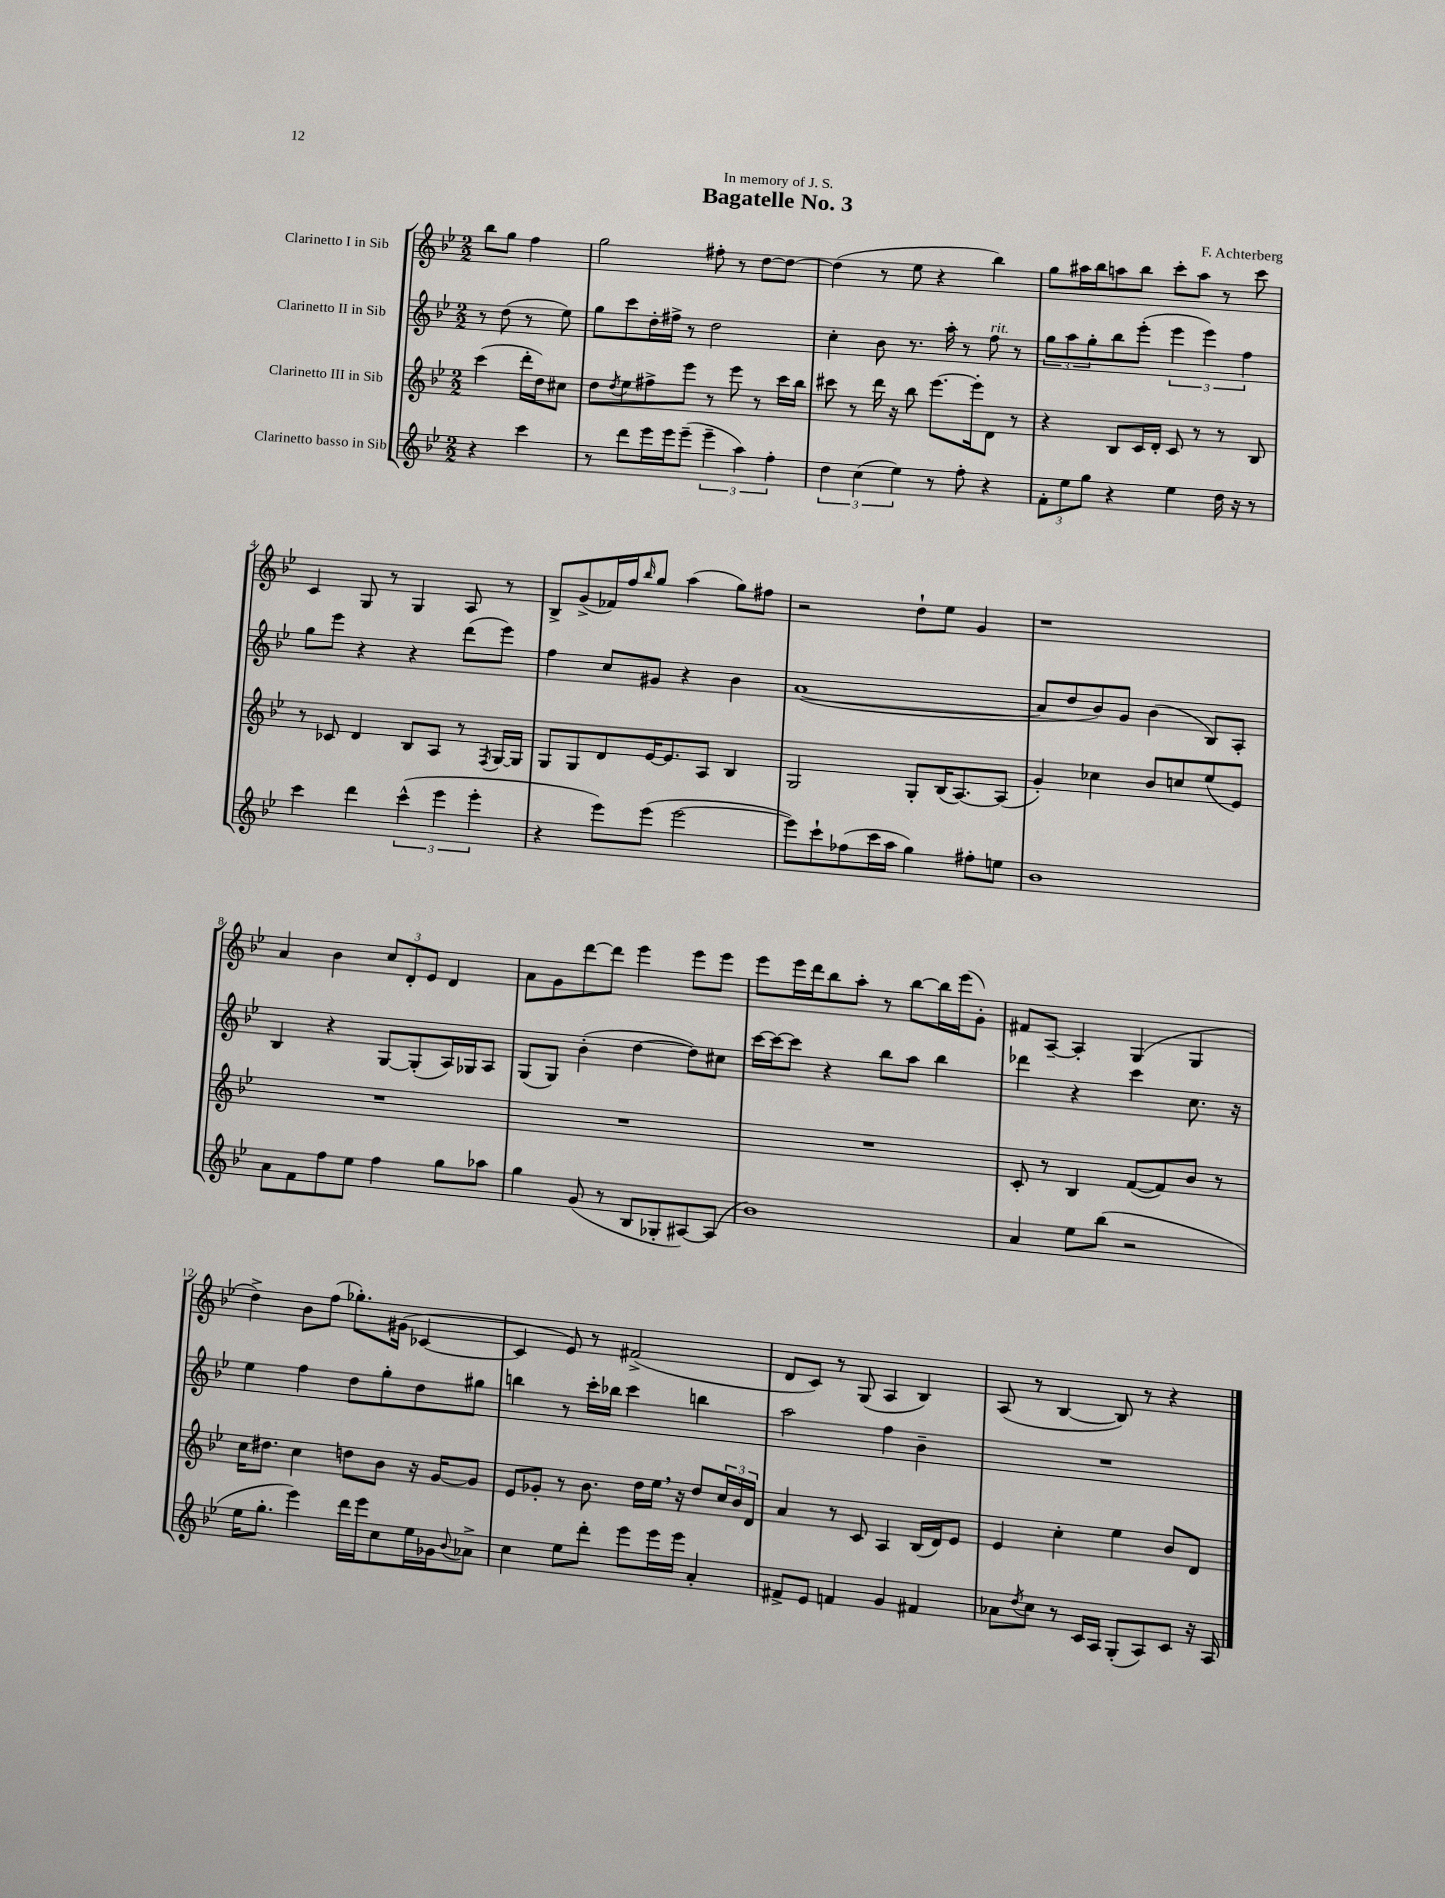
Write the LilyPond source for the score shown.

\header { title = "Bagatelle No. 3" composer = "F. Achterberg" dedication = "In memory of J. S." }
<<
\new StaffGroup <<
\new Staff = "s0" \with { instrumentName = "Clarinetto I in Sib" } {
    \clef treble \key bes \major \numericTimeSignature \time 2/2 \partial 2
    bes''8 g''8 f''4 |
    g''2 fis''8-. r8 d''8~ d''8~ |
    d''4( r8 ees''8 r4 bes''4) |
    g''8 ais''16 bes''16 a''8 bes''8 c'''8-. a''8 r8 c'''8 |
    c'4 g8 r8 g4 a8 r8 |
    bes8-> g'8->( fes'16) f''16 \grace { bes''16 } g''8 a''4( g''8) fis''8 |
    r2 d''8-! ees''8 g'4 |
    r1 |
    a'4 bes'4 \tuplet 3/2 { c''8 d'8-. ees'8 } d'4 |
    a'8 g'8 d'''8~ d'''8 ees'''4 ees'''8 ees'''8 |
    ees'''8 ees'''16 d'''16 bes''8 a''8-. r8 bes''8~ bes''16 ees'''16( g'8-.) |
    fis'8 a8~-- a4-. g4( g4 |
    d''4->) bes'8 f''8( ges''8.-.) gis'16( ces'4~ |
    ces'4 ees'8) r8 fis'2->( |
    d'8 c'8) r8 g8( a4 bes4) |
    a8( r8 bes4~ bes8) r8 r4 \bar "|." |
}
\new Staff = "s1" \with { instrumentName = "Clarinetto II in Sib" } {
    \clef treble \key bes \major \numericTimeSignature \time 2/2 \partial 2
    r8 d''8( r8 ees''8) |
    g''8 c'''8 d''16-. fis''16-> r8 d''2 |
    c''4-. bes'8 r8. a''16-. r8 f''8^\markup { \italic "rit." } r8 |
    \tuplet 3/2 { g''8 a''8 g''8-. } bes''8 ees'''8-.( \tuplet 3/2 { ees'''4 ees'''4) f''4 } |
    g''8 ees'''8 r4 r4 d'''8( ees'''8) |
    f''4 c''8 gis'8 r4 bes'4 |
    a'1~( |
    a'8 d''8 bes'8) g'8 bes'4( bes8) a8-. |
    bes4 r4 g8~ g8-.( a16) ges16 a8 |
    g8( g8) bes'4-.( d''4~ d''8) cis''8 |
    c'''16~ c'''16~ c'''8 r4 bes''8 a''8 bes''4 |
    des'''4 r4 c'''4 c''8. r16 |
    ees''4 f''4 d''8 g''8-. d''8 gis''8 |
    b''4 r8 c'''16-. bes''16 c'''4 b''4 |
    a''2 f''4 bes'4-- |
    R1 \bar "|." |
}
\new Staff = "s2" \with { instrumentName = "Clarinetto III in Sib" } {
    \clef treble \key bes \major \numericTimeSignature \time 2/2 \partial 2
    c'''4( d'''16-. d''16) cis''8 |
    d''8 \acciaccatura { d''8 } ees''8 fis''8-> ees'''8 r8 ees'''8 r8 c'''16 bes''16 |
    cis'''8 r8 d'''16 r16 bes''8 ees'''8.~ ees'''16-. d'8 r8 |
    r4 bes8 c'16 d'16-. c'8 r8 r8 bes8 |
    r8 ces'8 d'4 bes8 a8 r8 \acciaccatura { f8 } g16~ g16 |
    g8 g8 d'8 ees'16~ ees'8. a8 bes4 |
    g2 g8-. bes16( a8.~) a8( |
    g'4-.) ces''4 bes'8 c''8 ees''8( ees'8) |
    R1 |
    R1 |
    R1 |
    c'8-. r8 bes4 f'8~( f'8) bes'8 r8 |
    c''16 dis''8. c''4 d''8 bes'8 r16 g'16~ g'8 |
    ees'8 ges'8-. r8 bes'8. d''16 ees''16 \breathe r16 d''8 \tuplet 3/2 { c''16 bes'16 d'16 } |
    a'4 r8 c'8 a4 bes16( d'16) ees'8 |
    ees'4 c''4-. ees''4 bes'8 d'8 \bar "|." |
}
\new Staff = "s3" \with { instrumentName = "Clarinetto basso in Sib" } {
    \clef treble \key bes \major \numericTimeSignature \time 2/2 \partial 2
    r4 c'''4 |
    r8 d'''8 ees'''16 ees'''16 ees'''8--( \tuplet 3/2 { ees'''4-- a''4) f''4-. } |
    \tuplet 3/2 { d''4 c''4( ees''4) } r8 f''8-. r4 |
    \tuplet 3/2 { f'8-. ees''8 g''8 } r4 ees''4 d''16 r16 r8 |
    c'''4 d'''4 \tuplet 3/2 { c'''4-^( ees'''4 ees'''4-. } |
    r4 ees'''8) ees'''8( ees'''2~ |
    ees'''8) c'''8-! fes''8( c'''16 a''16 g''4) fis''8-. e''8 |
    bes'1 |
    a'8 f'8 f''8 ees''8 f''4 g''8 aes''8 |
    g''4 g'8( r8 bes8 ges8-. ais8~) ais8( |
    bes'1) |
    a'4 ees''8 bes''8( r2 |
    ees''16 g''8.-. ees'''4) d'''16 ees'''16 c''8 ees''16 ges'16 \appoggiatura { bes'8 } aes'8-> |
    c''4 ees''8 d'''8-. ees'''8 ees'''16 ees'''16 a'4-. |
    fis'8-> ees'8 f'4 g'4 fis'4 |
    aes'8 \acciaccatura { d''8 } c''8 r8 c'16 a16 g8-.( a8) c'8 r16 a16 \bar "|." |
}
>>
>>
